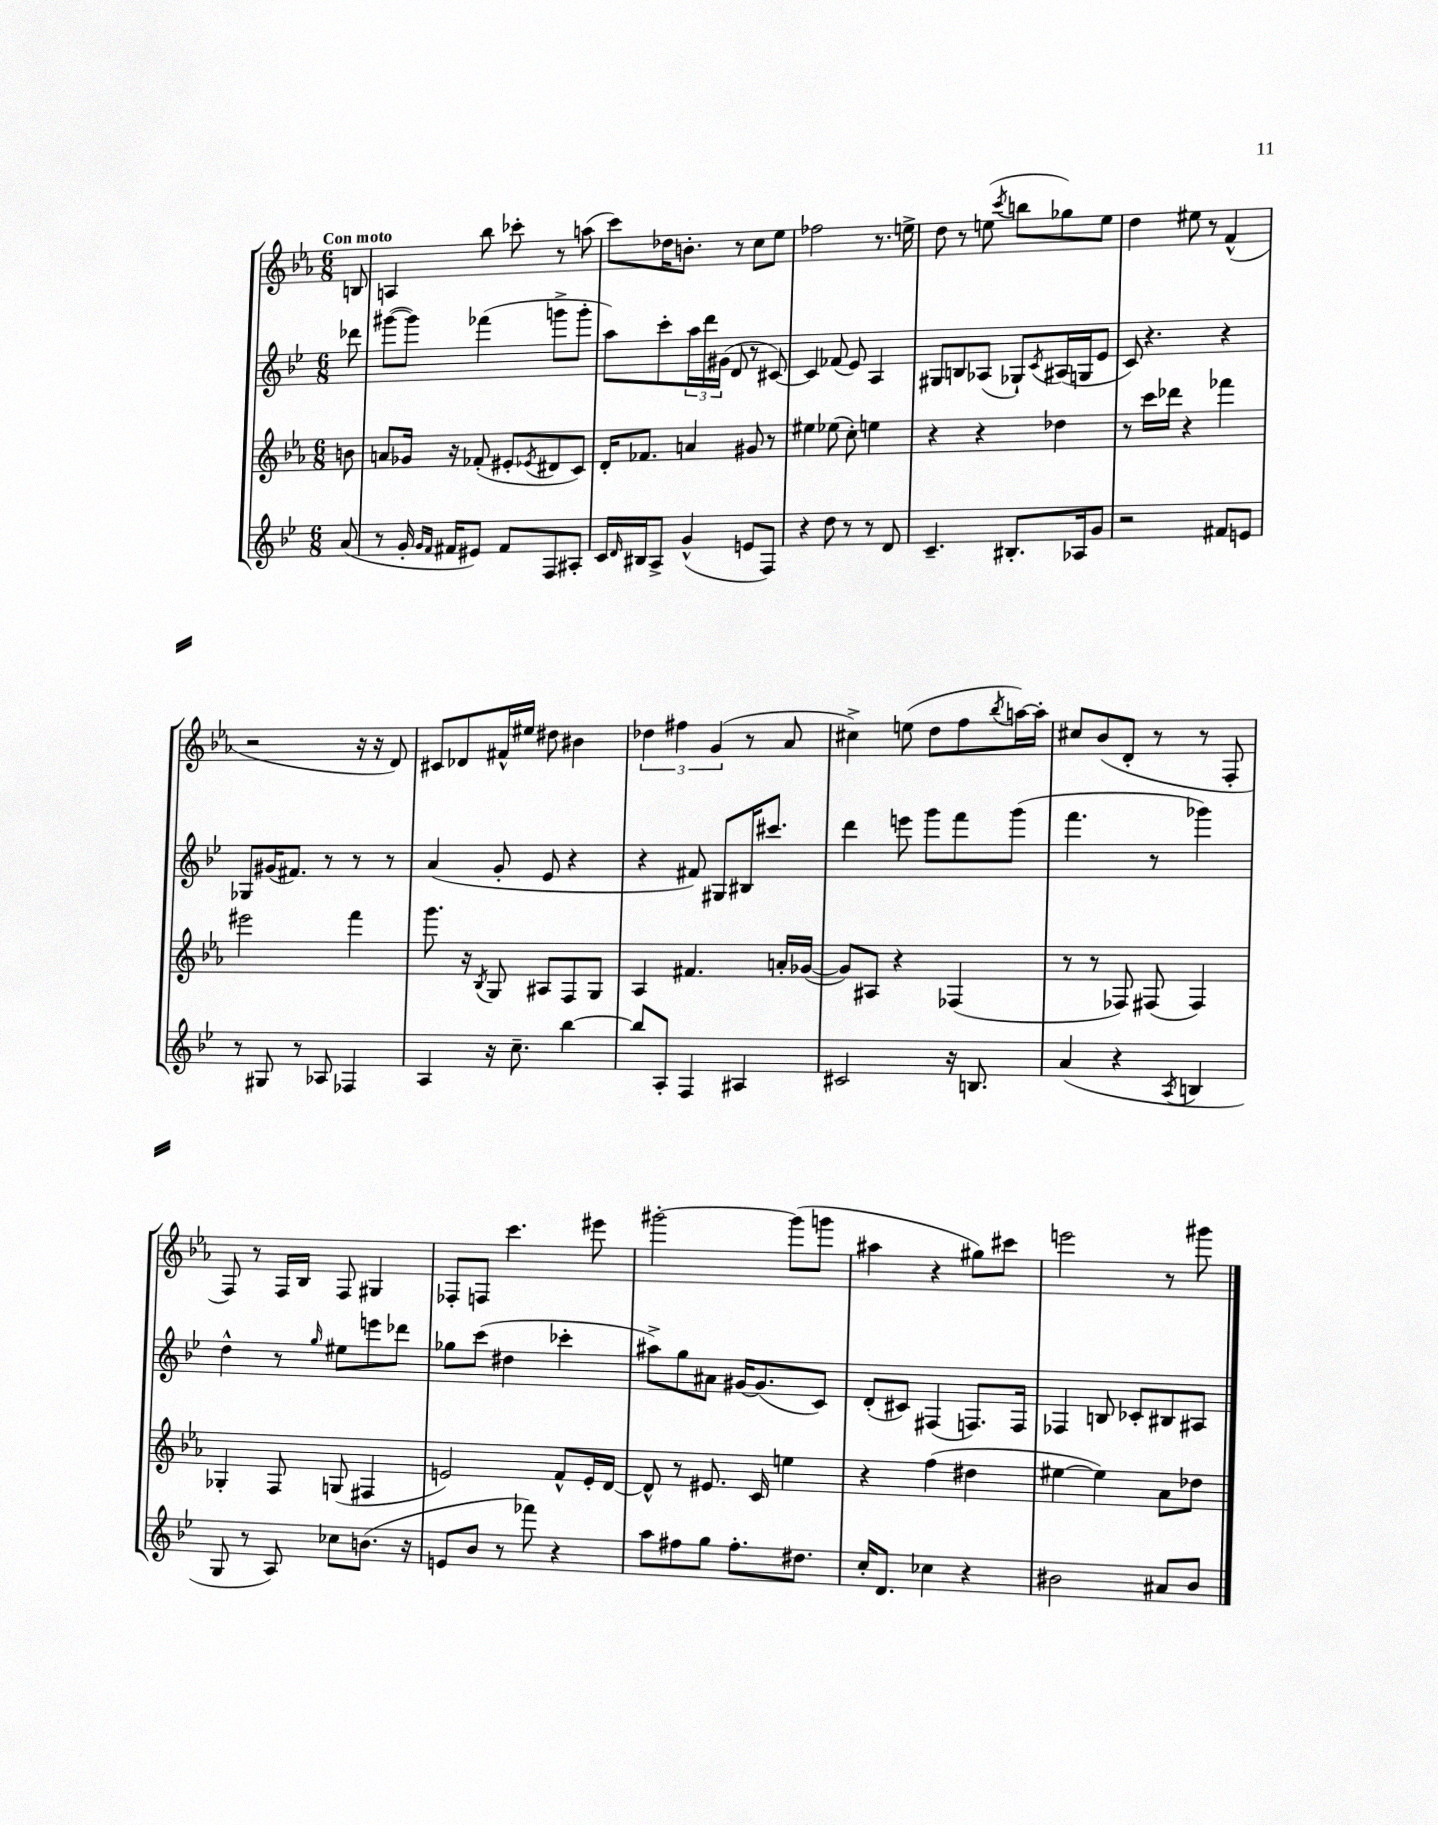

**kern	**kern	**kern	**kern
*staff4	*staff3	*staff2	*staff1
*clefG2	*clefG2	*clefG2	*clefG2
*k[b-e-]	*k[b-e-a-]	*k[b-e-]	*k[b-e-a-]
*M6/8	*M6/8	*M6/8	*M6/8
(8a	8b	8ddd-	8B
=	=	=	=
8r	8a	([8ggg#	4A
16g'	16g-	8ggg#])	.
16qqg	.	.	.
16qqf	.	.	.
16f#	16r	.	.
8e#)	(8f-'	(4fff-	8bb-
8f#	8e#'	.	8ccc-'
.	8qe-	.	.
8F	8d#	8ggg^	8r
8A#'	8c)	8ggg'	(8aa
=	=	=	=
16c	16d'	8aa)	8ccc)
16qqd	.	.	.
16B#	8.f-	.	.
8A^	.	8ccc'	16dd-
.	.	.	8.b'
(4g^^	4a	24aa	.
.	.	24ddd	.
.	.	(24g#	.
.	.	8d	8r
8e	8g#	8r	8cc
8F)	8r	[8c#)	8ee-
=	=	=	=
4r	4ee#	4c#]	2ff-
8dd	(8ee-	(8f-	.
8r	8cc')	8e-)	.
8r	4ee	4A	8.r
8d	.	.	.
.	.	.	16ee^
=	=	=	=
4.c~	4r	8G#	8dd
.	.	8B	8r
.	4r	(8A-	(8ee
.	.	.	8qccc
8.B#'	.	8G-`)	8bb
.	.	8qc	.
.	4dd-	(16A#	8gg-)
16A-	.	16G	.
8g	.	8e-	8ee
=	=	=	=
2r	8r	8c)	4dd
.	16ccc	4.r	.
.	16ddd-	.	.
.	4r	.	8ee#
.	.	.	8r
8f#	4fff-	4r	(4f^^
8e	.	.	.
=	=	=	=
8r	2eee#	8G-	2r
8G#	.	(16g#	.
.	.	8.f#)	.
8r	.	.	.
8A-	.	8r	.
4F-	4fff	8r	16r
.	.	.	16r
.	.	8r	8d)
=	=	=	=
4A	8.ggg	(4a	8c#
.	.	.	8d-
.	16r	.	.
.	8qB-	.	.
16r	8G	8g'	16f#^^
8.cc~	.	.	16ee#
.	8A#	8e-	8dd#
[4bb-	8F	4r	4b#
.	8G	.	.
=	=	=	=
8bb-]	4A-	4r	6dd-
8A'	.	.	.
.	.	.	6ff#
4F	4.f#	8f#)	.
.	.	.	(6g
.	.	8G#	.
4A#	.	16B#	8r
.	.	8.ccc#	.
.	16a'	.	8a-
.	([16g-	.	.
=	=	=	=
2c#	8g-])	4ddd	4cc#^)
.	8A#	.	.
.	4r	8eee	(8ee
.	.	8ggg	8dd
16r	(4F-	8fff	8ff
8.B	.	.	.
.	.	.	8qbb-
.	.	(8ggg	[16aa)
.	.	.	16aa']
=	=	=	=
(4a	8r	4.fff	8cc#
.	8r	.	(8b-
4r	8F-)	.	8d'
.	(8F#	8r	8r
8qA	.	.	.
4B	4F#)	4ggg-)	8r
.	.	.	8F'
=	=	=	=
8G	4G-'	4dd^^	8F)
8r	.	.	8r
8A)	8F	8r	16F
.	.	.	16B-
.	.	16qqgg	.
8cc-	(8G	8ee#	8F
(8.b	4F#	8eee	4G#
.	.	8ddd-	.
16r	.	.	.
=	=	=	=
8e	2e)	8gg-	8F-'
8b-	.	(8ccc	8F
8r	.	4dd#	4.ccc
8fff-)	.	.	.
4r	8f^^	4ccc-'	.
.	16e'	.	8eee#
.	[16d	.	.
=	=	=	=
8aa	8d^^]	8aa#^)	[2ggg#'
8ff#	8r	8gg	.
8gg	8.e#	8a#	.
8.ff#'	.	[16g#	.
.	16c	(8.g#]	.
.	4ee	.	(8ggg#]
8.dd#	.	.	.
.	.	8c)	8ggg
=	=	=	=
16cc'	4r	(8d'	4aa#
8.d	.	.	.
.	.	8c#)	.
4cc-	(4ff	(4F#	4r
4r	4dd#	8.F)	8gg#)
.	.	.	8ccc#
.	.	16F	.
=	=	=	=
2b#	[4ee#	4F-	2eee
.	4ee#])	8B	.
.	.	8c-'	.
8a#	8a-	8B#	8r
8b#	8dd-	8A#	8ggg#
==	==	==	==
*-	*-	*-	*-
